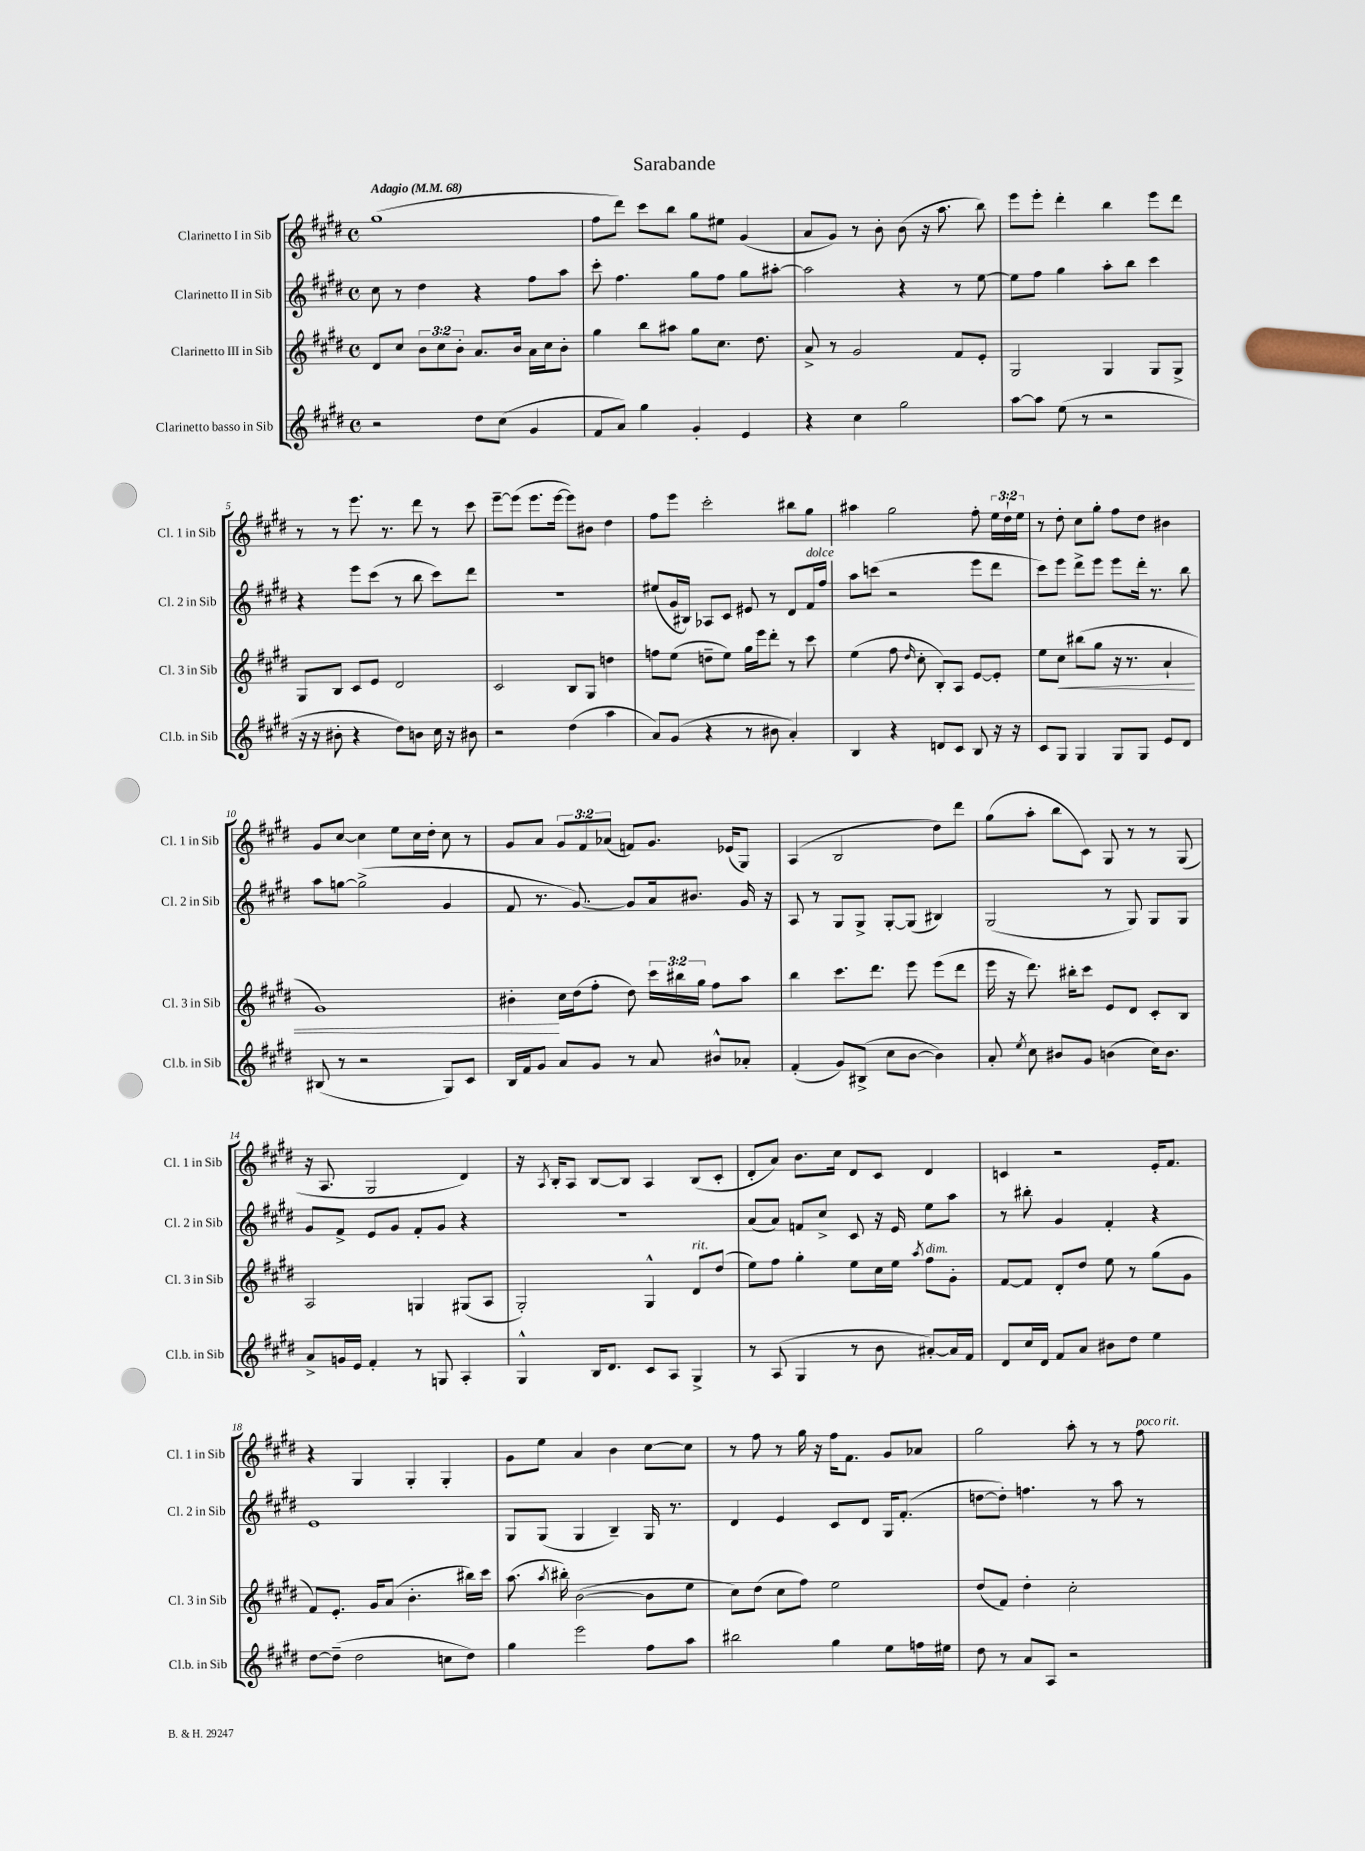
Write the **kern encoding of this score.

**kern	**kern	**dynam	**kern	**kern
*part4	*part3	*part3	*part2	*part1
*staff4	*staff3	*staff3	*staff2	*staff1
*I"Clarinetto basso in Sib	*I"Clarinetto III in Sib	*	*I"Clarinetto II in Sib	*I"Clarinetto I in Sib
*I'Cl.b. in Sib	*I'Cl. 3 in Sib	*	*I'Cl. 2 in Sib	*I'Cl. 1 in Sib
*clefG2	*clefG2	*	*clefG2	*clefG2
*k[f#c#g#d#]	*k[f#c#g#d#]	*	*k[f#c#g#d#]	*k[f#c#g#d#]
*M4/4	*M4/4	*	*M4/4	*M4/4
*met(c)	*met(c)	*	*met(c)	*met(c)
*MM68	*MM68	*	*MM68	*MM68
=1	=1	=1	=1	=1
!	!	!	!	!LO:TX:a:B:t=Adagio
2r	8d#/L	.	8cc#\	(1gg#
.	8cc#/J	.	8r	.
.	12b\L	.	4dd#\	.
.	12cc#\	.	.	.
.	12b'\J	.	.	.
8dd#\L	8.a/L	.	4r	.
(8cc#\J	.	.	.	.
.	16b/Jk	.	.	.
4g#/	16a\LL	.	8ff#\L	.
.	16cc#\J	.	.	.
.	8b'\J	.	8aa\J	.
=2	=2	=2	=2	=2
8f#/L	4gg#\	.	8ccc#'\	8ff#\L
8a/J)	.	.	4.ff#\	8ddd#\J)
4gg#\	8bb\L	.	.	8ccc#\L
.	8aa#X\J	.	.	8bb\J
4g#'/	8gg#\L	.	8gg#\L	8gg#\L
.	8.cc#\J	.	8ff#\J	8ee#X\J
4e/	.	.	8gg#\L	(4g#/
.	8.dd#\	.	.	.
.	.	.	[8aa#X'\J	.
=3	=3	=3	=3	=3
4r	8a^/	.	2aa#\]	8a/L
.	8r	.	.	8g#/J)
4cc#\	2g#/	.	.	8r
.	.	.	.	8b'\
2gg#\	.	.	4r	(8b\
.	.	.	.	16r
.	.	.	.	8.aa\
.	8f#/L	.	8r	.
.	8e'/J	.	[8ee\	8bb\)
=4	=4	=4	=4	=4
[8aa\L	2G#/	.	8ee\L]	8eee\L
8aa\J]	.	.	8ff#\J	8eee'\J
(8ee\	.	.	4gg#\	4ddd#'\
8r	.	.	.	.
2r	4G#/	.	8aa'\L	4bb\
.	.	.	8bb\J	.
.	8G#/L	.	4ccc#\	8eee\L
.	8G#^/J	.	.	8ddd#\J
!!LO:LB:g=z
=5	=5	=5	=5	=5
16r	8G#/L	.	4r	8r
16r	.	.	.	.
8b#X'\	8B/J	.	.	8r
4r	8c#/L	.	8eee\L	8.eee\
.	8e/J	.	(8ccc#\J	.
.	.	.	.	8.r
8dd#\L)	2d#/	.	8r	.
8bn\J	.	.	8bb\	8ddd#\
16cc#\	.	.	8ccc#\L)	8r
16r	.	.	.	.
8b#X\	.	.	8ddd#\J	8ccc#\
=6	=6	=6	=6	=6
2r	2c#/	.	1r	[8eee~\L
.	.	.	.	(8eee\J]
.	.	.	.	8.eee\L
.	.	.	.	[16eee\Jk
(4dd#\	8B/L	.	.	8eee\L])
.	8G#/J	.	.	8b#X\J
4aa\	4ddn\	.	.	4dd#\
=7	=7	=7	=7	=7
8a/L)	8ffn\L	.	(8ee#X/L	8ff#\L
(8g#/J	(8ee\J	.	16g#/L	8eee\J
.	.	.	16B#X/JJ)	.
4r	8ddn~\L	.	8A-X/L	2ccc#'\
.	8ee\J)	.	8c#/J	.
8r	16gg#\LL	.	8e#X/	.
.	16eee\J	.	.	.
8b#X\	8ddd#'\J	.	8r	.
4a'/)	8r	.	8d#/L	8bb#X\L
!	!	!	!LO:TX:a:i:t=dolce	!
.	8ccc#\	.	16f#/L	8gg#\J
.	.	.	16ff#/JJ	.
=8	=8	=8	=8	=8
4B/	(4ee\	.	8aa\L	4aa#X\
.	.	.	(8cccn\J	.
4r	8ff#\	.	2r	2gg#\
.	16qqdd#/	.	.	.
.	8cc#'\	.	.	.
8dn/L	8B'/L)	.	.	.
8c#/J	8A/J	.	.	.
8B/	[8e/L	.	8eee\L	8ff#'\
16r	8e'/J]	.	8ddd#\J	24ee\LL
.	.	.	.	24dd#`\
16r	.	.	.	.
.	.	.	.	24ee\JJ
=9	=9	=9	=9	=9
8c#/L	8ee\L	.	8ccc#\L)	8r
!	!	!LO:HP:b	!	!
8G#/J	8cc#\J	<	8eee\J	8dd#'\
4G#/	(8bb#X\L	.	8ddd#^\L	8cc#\L
.	8gg#\J	.	8eee\J	8gg#'\J
8G#/L	16r	.	8eee\L	8ff#\L
.	8.r	.	.	.
8G#/J	.	.	16ddd#'\Jk	8dd#\J
.	.	.	8.r	.
8e/L	4a`/	.	.	4b#X\
8d#/J	.	.	8bb\	.
!!LO:LB:g=z
=10	=10	=10	=10	=10
(8B#X/	1g#)	.	8aa\L	8g#/L
8r	.	.	[8ggn\J	[8cc#/J
2r	.	.	(2gg^\]	4cc#\]
.	.	.	.	8ee\L
.	.	.	.	16cc#\L
.	.	.	.	16dd#'\JJ
8G#/L)	.	.	4g#/	8cc#\
8c#/J	.	.	.	8r
=11	=11	=11	=11	=11
16B/LL	4b#X'\	.	8f#/	8g#/L
16f#/J	.	.	.	.
8g#/J	.	.	8.r	8a/J
8a/L	16cc#\LL	[	.	12g#/L
.	(16dd#\J	.	[8.g#/)	.
.	.	.	.	12f#/
8g#/J	8ff#'\J	.	.	.
.	.	.	.	(12a-X/J
8r	8dd#\)	.	8g#/L]	8fn/L)
8a/	24ccc#\LL	.	16a/k	8.g#/J
.	24bb#X\	.	.	.
.	.	.	8.b#X/J	.
.	24gg#\JJ	.	.	.
8b#X^^/L	8ff#\L	.	.	.
.	.	.	.	(16e-X/KL
8a-X'/J	8aa\J	.	16g#/	8G#/J)
.	.	.	16r	.
=12	=12	=12	=12	=12
(4f#'/	4bb\	.	8A/	(4A/
.	.	.	8r	.
8g#/L)	8.ccc#\L	.	8G#/L	2B/
(8B#X^/J	.	.	8G#^/J	.
.	8.ddd#\J	.	.	.
8cc#\L	.	.	[8G#'/L	.
[8b\J	8eee\	.	(8G#/J]	.
4b\])	(8eee\L	.	4B#X/)	8dd#\L)
.	8ddd#\J	.	.	8ddd#\J
=13	=13	=13	=13	=13
8a'/	16eee\	.	(2G#/	(8gg#\L
.	16r	.	.	.
8qee/	.	.	.	.
8cc#\	8.ddd#\)	.	.	8aa'\J
8b#X/L	.	.	.	8bb\L
.	16bb#X'\KL	.	.	.
8g#/J	8ccc#\J	.	.	8c#\J)
(4bn\	8e/L	.	8r	8G#/
.	8d#/J	.	8G#/)	8r
16cc#\KL)	8c#'/L	.	8G#/L	8r
8.b\J	.	.	.	.
.	8B/J	.	8G#/J	(8G#/
!!LO:LB:g=z
=14	=14	=14	=14	=14
8a^/L	2A/	.	8g#/L	16r
.	.	.	.	8.A/
16gn/L	.	.	8f#^/J	.
16e/JJ	.	.	.	.
4f#'/	.	.	8e/L	2G#/
.	.	.	8g#/J	.
8r	4Gn/	.	8f#'/L	.
8Gn/	.	.	8g#/J	.
4A'/	(8G#X/L	.	4r	4d#/)
.	8A/J	.	.	.
=15	=15	=15	=15	=15
4G#^^/	2G#'/)	.	1r	16r
.	.	.	.	8qA/
.	.	.	.	16B'/KL
.	.	.	.	8A/J
16B/KL	.	.	.	[8B/L
8.d#/J	.	.	.	.
.	.	.	.	8B/J]
8c#/L	4G#^^/	.	.	4A/
8A/J	.	.	.	.
!	!LO:TX:a:i:t=rit.	!	!	!
4G#^/	8d#/L	.	.	(8B/L
.	(8dd#/J	.	.	8c#'/J
=16	=16	=16	=16	=16
8r	8ee\L)	.	(8a/L	8d#'/L
(8A/	8ff#\J	.	8a/J)	8a/J)
4G#/	4gg#'\	.	8fn/L	8.b\L
.	.	.	8cc#^/J	.
.	.	.	.	16cc#\Jk
8r	8ee\L	.	8c#/	8d#/L
8b\	16cc#\L	.	16r	8c#/J
.	16ee\JJ	.	16e/	.
.	8qaa/	.	.	.
!	!LO:TX:a:i:t=dim.	!	!	!
[8a#X'/L)	8ff#\L	.	8ee\L	4d#/
16a#/L]	8g#'\J	.	8aa\J	.
16f#/JJ	.	.	.	.
=17	=17	=17	=17	=17
8d#/L	[8f#/L	.	8r	4cn/
16cc#/L	8f#/J]	.	8bb#X'\	.
16d#/JJ	.	.	.	.
8f#/L	8d#'/L	.	4g#/	2r
8a/J	8dd#/J	.	.	.
8b#X\L	8ee\	.	4f#'/	.
8dd#\J	8r	.	.	.
4ee\	(8gg#\L	.	4r	16e'/KL
.	.	.	.	8.f#/J
.	8g#\J	.	.	.
!!LO:LB:g=z
=18	=18	=18	=18	=18
[8dd#\L	8f#/L)	.	1e	4r
(8dd#~\J]	8.e'/J	.	.	.
2dd#\	.	.	.	4G#/
.	16g#/KL	.	.	.
.	(8a/J	.	.	.
.	4.b'\	.	.	4G#'/
8ccn\L	.	.	.	4G#'/
8dd#\J)	16bb#X\LL)	.	.	.
.	16ccc#\JJ	.	.	.
=19	=19	=19	=19	=19
4gg#\	(8.aa\	.	8G#/L	8g#\L
.	.	.	(8G#/J	8ee\J
.	8qaa/	.	.	.
.	16bb#X'\)	.	.	.
2eee\	([2b\	.	4G#/	4a/
.	.	.	4B~/)	4b\
8ff#\L	8b\L]	.	16G#/	[8cc#\L
.	.	.	8.r	.
8aa\J	8ee\J	.	.	8cc#\J]
=20	=20	=20	=20	=20
2bb#X\	8cc#\L)	.	4d#/	8r
.	(8dd#\J	.	.	8ff#\
.	8cc#\L	.	4e/	8r
.	8ff#\J)	.	.	16gg#\
.	.	.	.	16r
4gg#\	2ee\	.	8c#/L	16ff#\KL
.	.	.	.	8.f#\J
.	.	.	8d#/J	.
8ee\L	.	.	16G#/KL	8g#/L
.	.	.	(8.f#'/J	.
16ffn\L	.	.	.	8a-X/J
16ee#X\JJ	.	.	.	.
=21	=21	=21	=21	=21
8dd#\	(8dd#/L	.	[8ddn\L	2gg#\
8r	8f#/J)	.	8dd'\J])	.
8a/L	4dd#'\	.	4.ffn\	.
8A/J	.	.	.	.
2r	2cc#'\	.	.	8aa'\
.	.	.	8r	8r
.	.	.	8aa\	8r
!	!	!	!	!LO:TX:a:i:t=poco rit.
.	.	.	8r	8ff#\
==	==	==	==	==
*-	*-	*-	*-	*-
